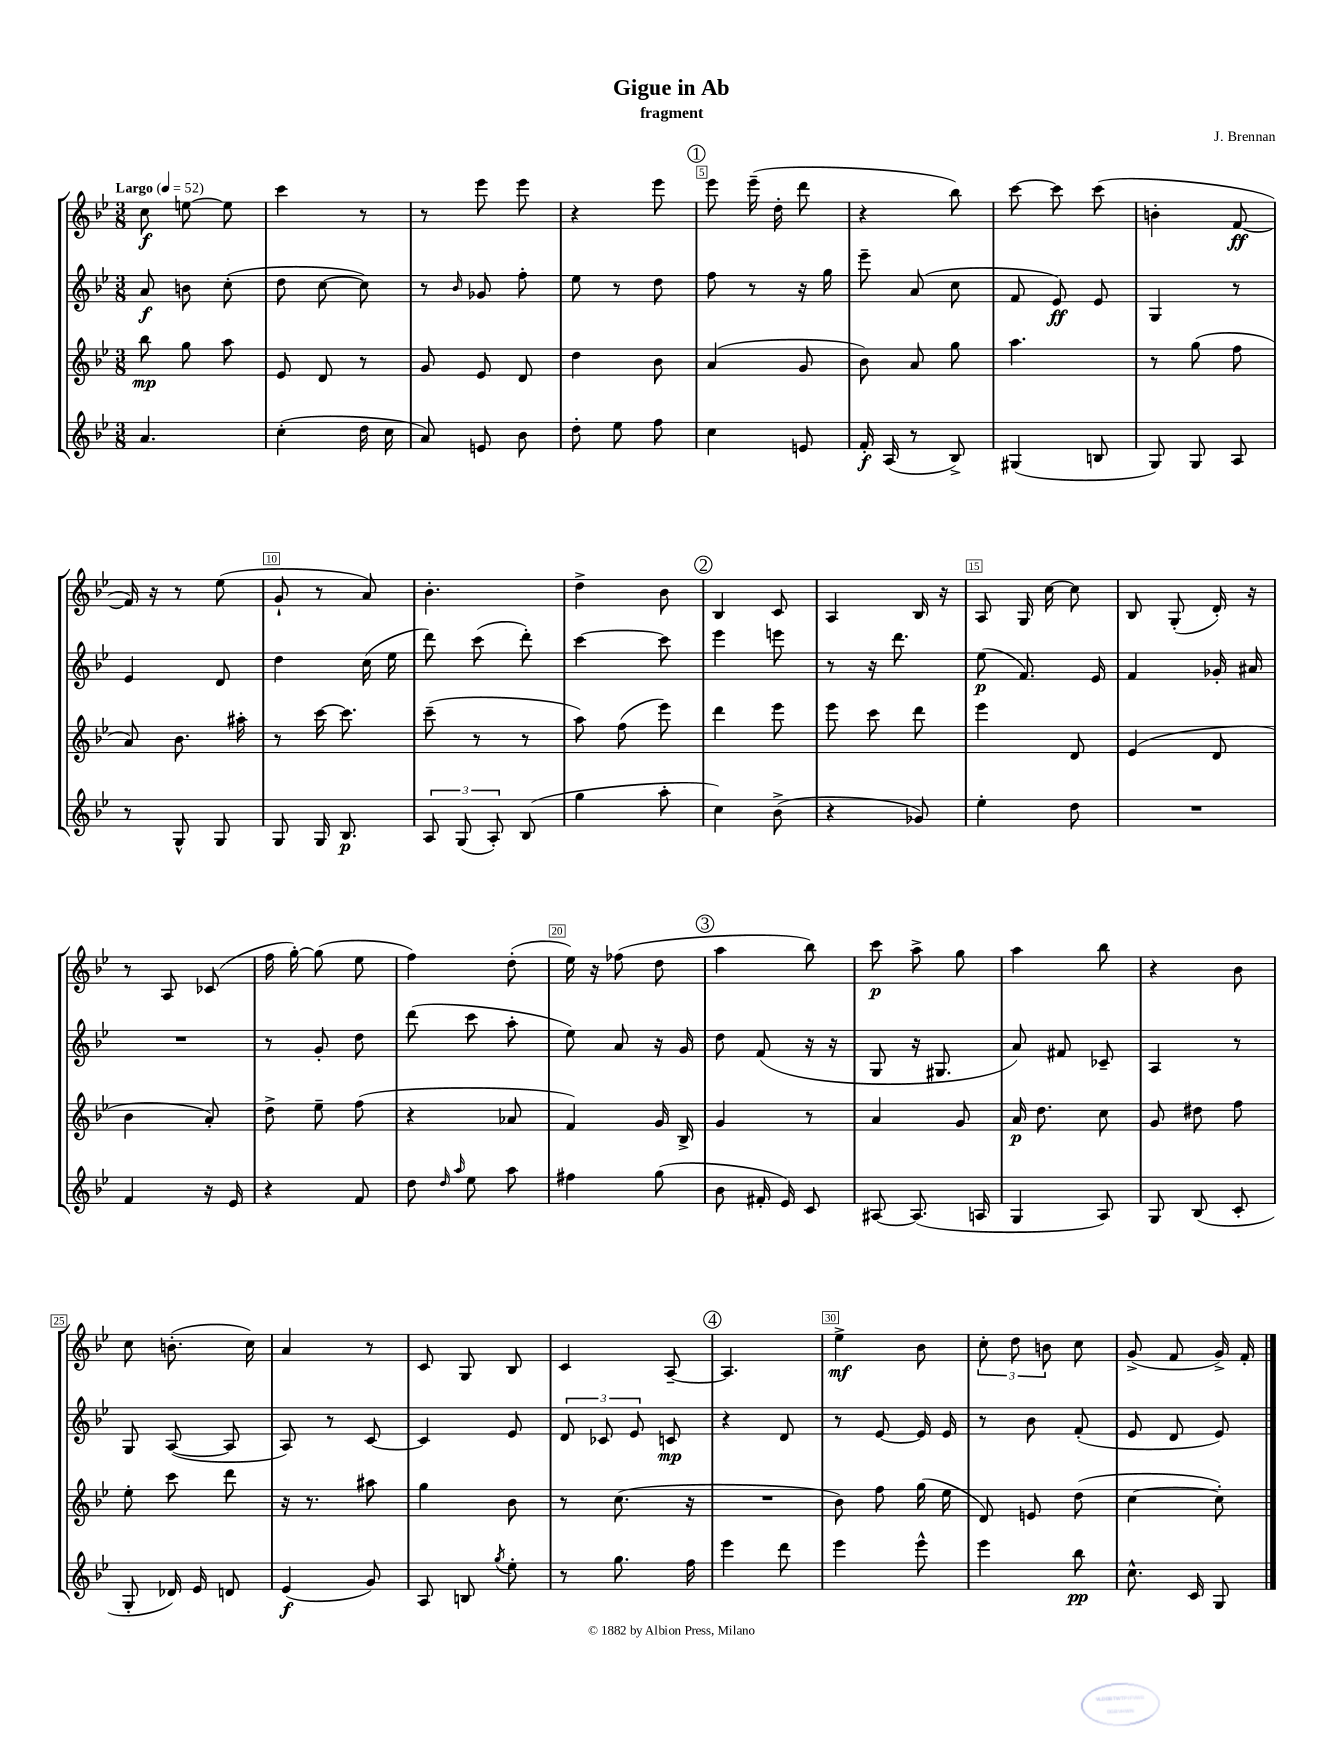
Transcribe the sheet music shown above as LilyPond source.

\header { title = "Gigue in Ab" composer = "J. Brennan" subtitle = "fragment" }
<<
\new StaffGroup <<
\new Staff = "s0" {
    \clef treble \key bes \major \numericTimeSignature \time 3/8 \tempo "Largo" 4 = 52
    \autoBeamOff c''8\f e''8~ e''8 |
    c'''4 r8 |
    r8 ees'''8 ees'''8 |
    r4 ees'''8 |
    \mark \markup { \circle "1" } ees'''8 ees'''16--( d''16-. d'''8 |
    r4 bes''8) |
    c'''8~ c'''8 c'''8( |
    b'4-. f'8~\ff |
    f'16) r16 r8 ees''8( |
    g'8-! r8 a'8) |
    bes'4.-. |
    d''4-> bes'8 |
    \mark \markup { \circle "2" } bes4 c'8 |
    a4 bes16 r16 |
    a8 g16 c''16~ c''8 |
    bes8 g8-.( d'16-.) r16 |
    r8 a8 ces'8( |
    f''16 g''16~-.) g''8( ees''8 |
    f''4) d''8-.( |
    ees''16) r16 fes''8( d''8 |
    \mark \markup { \circle "3" } a''4 bes''8) |
    c'''8\p a''8-> g''8 |
    a''4 bes''8 |
    r4 bes'8 |
    c''8 b'8.-.( c''16) |
    a'4 r8 |
    c'8 g8 bes8 |
    c'4 a8~-- |
    \mark \markup { \circle "4" } a4. |
    ees''4->\mf bes'8 |
    \tuplet 3/2 { c''8-. d''8 b'8 } c''8 |
    g'8->( f'8 g'16->) f'16-. \bar "|." |
}
\new Staff = "s1" {
    \clef treble \key bes \major \numericTimeSignature \time 3/8
    \autoBeamOff a'8\f b'8 c''8-.( |
    d''8 c''8~ c''8) |
    r8 \grace { bes'16 } ges'8 f''8-. |
    ees''8 r8 d''8 |
    \mark \markup { \circle "1" } f''8 r8 r16 g''16 |
    ees'''8-- a'8( c''8 |
    f'8 ees'8\ff) ees'8 |
    g4 r8 |
    ees'4 d'8 |
    d''4 c''16( ees''16 |
    d'''8) c'''8( d'''8-.) |
    c'''4~ c'''8 |
    \mark \markup { \circle "2" } ees'''4 e'''8 |
    r8 r16 d'''8. |
    ees''8\p( f'8.) ees'16 |
    f'4 ges'16-. ais'16 |
    R4. |
    r8 g'8-. d''8 |
    d'''8( c'''8 a''8-. |
    ees''8) a'8 r16 g'16 |
    \mark \markup { \circle "3" } d''8 f'8( r16 r16 |
    g8 r16 gis8. |
    a'8) fis'8 ces'8-- |
    a4 r8 |
    g8 a8~( a8 |
    a8) r8 c'8~ |
    c'4 ees'8 |
    \tuplet 3/2 { d'8 ces'8 ees'8 } c'8\mp |
    \mark \markup { \circle "4" } r4 d'8 |
    r8 ees'8~ ees'16 ees'16 |
    r8 bes'8 f'8-.( |
    ees'8 d'8 ees'8) \bar "|." |
}
\new Staff = "s2" {
    \clef treble \key bes \major \numericTimeSignature \time 3/8
    \autoBeamOff bes''8\mp g''8 a''8 |
    ees'8 d'8 r8 |
    g'8 ees'8 d'8 |
    d''4 bes'8 |
    \mark \markup { \circle "1" } a'4( g'8 |
    bes'8) a'8 g''8 |
    a''4. |
    r8 g''8( f''8 |
    a'8) bes'8. ais''16-. |
    r8 c'''16~ c'''8. |
    c'''8--( r8 r8 |
    a''8) f''8( ees'''8) |
    \mark \markup { \circle "2" } d'''4 ees'''8 |
    ees'''8 c'''8 d'''8 |
    ees'''4 d'8 |
    ees'4( d'8 |
    bes'4 a'8-.) |
    d''8-> ees''8-- f''8( |
    r4 aes'8 |
    f'4) g'16 bes16-> |
    \mark \markup { \circle "3" } g'4 r8 |
    a'4 g'8 |
    a'16\p d''8. c''8 |
    g'8 dis''8 f''8 |
    ees''8-. c'''8 d'''8 |
    r16 r8. ais''8 |
    g''4 bes'8 |
    r8 c''8.( r16 |
    \mark \markup { \circle "4" } R4. |
    bes'8) f''8 g''16( ees''16 |
    d'8) e'8 d''8( |
    c''4~ c''8-.) \bar "|." |
}
\new Staff = "s3" {
    \clef treble \key bes \major \numericTimeSignature \time 3/8
    \autoBeamOff a'4. |
    c''4-.( d''16 c''16 |
    a'8) e'8 bes'8 |
    d''8-. ees''8 f''8 |
    \mark \markup { \circle "1" } c''4 e'8 |
    f'16-.\f a16( r8 bes8->) |
    gis4( b8 |
    g8) g8 a8 |
    r8 g8-^ g8 |
    g8 g16 bes8.\p |
    \tuplet 3/2 { a8 g8( a8-.) } bes8( |
    g''4 a''8-. |
    \mark \markup { \circle "2" } c''4) bes'8->( |
    r4 ges'8) |
    ees''4-. d''8 |
    R4. |
    f'4 r16 ees'16 |
    r4 f'8 |
    d''8 \grace { d''16 a''16 } ees''8 a''8 |
    fis''4 g''8( |
    \mark \markup { \circle "3" } bes'8 fis'16-. ees'16) c'8 |
    ais8~ ais8.( a16 |
    g4 a8) |
    g8 bes8( c'8-. |
    g8-. des'16) ees'16 d'8 |
    ees'4\f( g'8) |
    a8 b8 \acciaccatura { g''8 } ees''8-. |
    r8 g''8. f''16 |
    \mark \markup { \circle "4" } ees'''4 d'''8 |
    ees'''4 ees'''8-^ |
    ees'''4 bes''8\pp |
    c''8.-^ c'16 g8 \bar "|." |
}
>>
>>
\layout { \context { \Score \override BarNumber.break-visibility = ##(#f #t #t) barNumberVisibility = #(every-nth-bar-number-visible 5) \override BarNumber.stencil = #(make-stencil-boxer 0.1 0.3 ly:text-interface::print) } }
